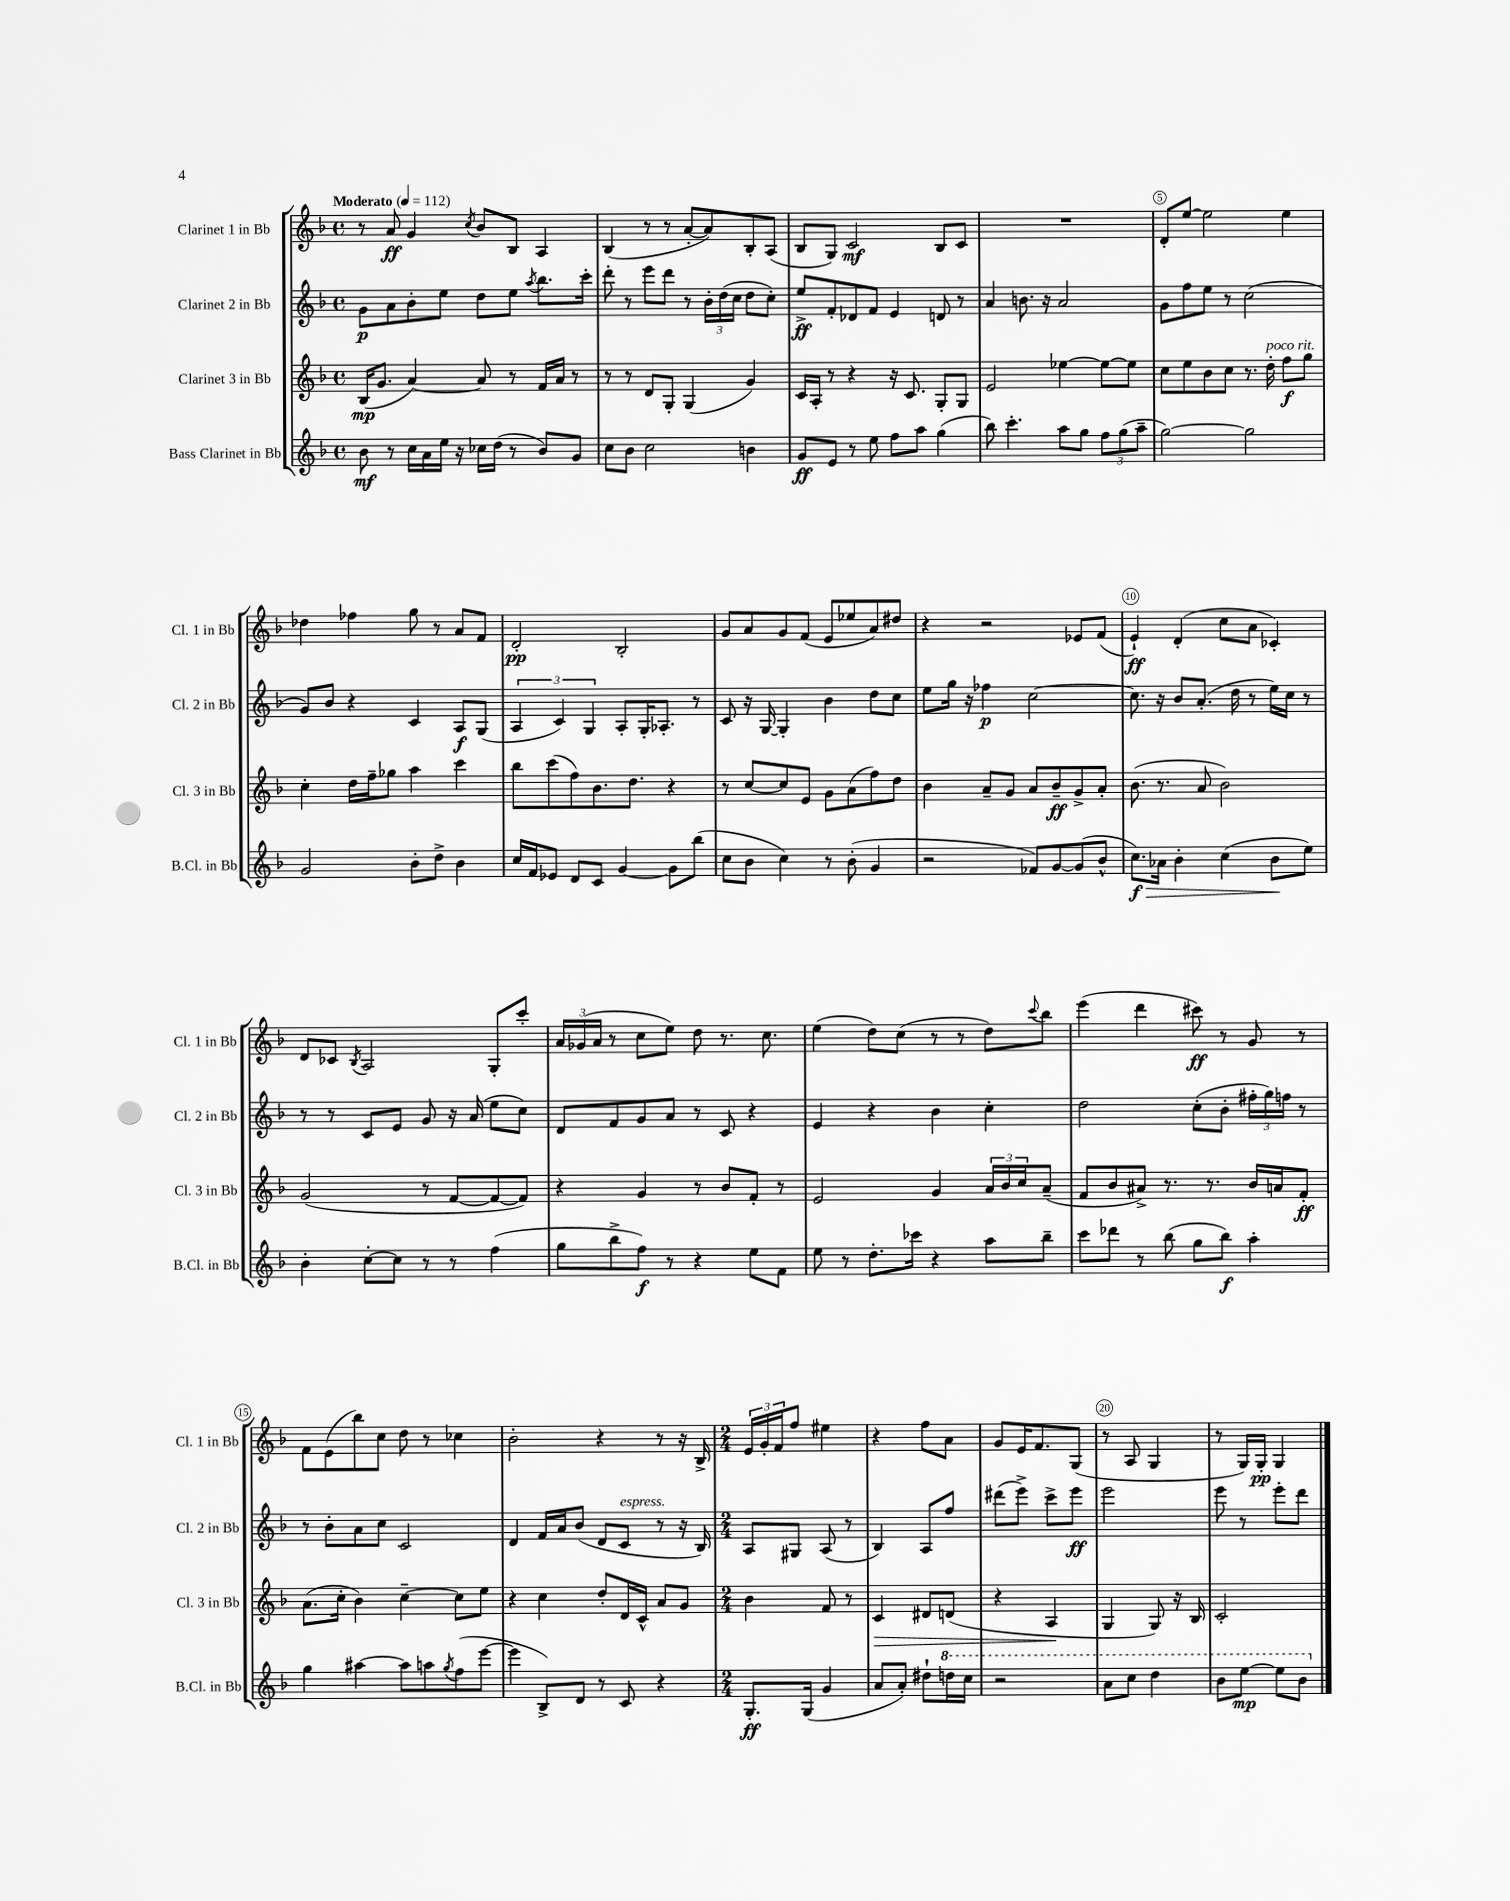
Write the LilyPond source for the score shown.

<<
\new StaffGroup <<
\new Staff = "s0" \with { instrumentName = "Clarinet 1 in Bb" shortInstrumentName = "Cl. 1 in Bb" } {
    \clef treble \key f \major \defaultTimeSignature \time 4/4 \tempo "Moderato" 4 = 112
    r8 a'8\ff g'4 \acciaccatura { c''8 } bes'8 bes8 a4 |
    bes4( r8 r8 a'8~-. a'8) bes8-. a8( |
    bes8 g8) c'2\mf bes8 c'8 |
    R1 |
    d'8-. e''8~ e''2 e''4 |
    des''4 fes''4 g''8 r8 a'8 f'8 |
    d'2-.\pp bes2-. |
    g'8 a'8 g'8 f'8( e'8 ees''8 a'8) dis''8 |
    r4 r2 ees'8 f'8( |
    e'4-!\ff) d'4-.( c''8 a'8 ces'4-.) |
    d'8 ces'8 \acciaccatura { bes8 } a2 g8-. c'''8-. |
    \tuplet 3/2 { a'16 ges'16( a'16 } r8 c''8 e''8) d''8 r8. c''8. |
    e''4( d''8) c''8( r8 r8 d''8) \appoggiatura { c'''8 } bes''8 |
    e'''4( d'''4 cis'''8\ff) r8 g'8 r8 |
    f'8 e'8( bes''8) c''8 d''8 r8 ces''4 |
    bes'2-. r4 r8 r16 bes16-> |
    \numericTimeSignature \time 2/4 \tuplet 3/2 { e'16 g'16-. f'16 } f''8 eis''4 |
    r4 f''8 a'8 |
    g'8 e'16 f'8. g8( |
    r8 a8 g4 |
    r8 g16) g16-.\pp g4 \bar "|." |
}
\new Staff = "s1" \with { instrumentName = "Clarinet 2 in Bb" shortInstrumentName = "Cl. 2 in Bb" } {
    \clef treble \key f \major \defaultTimeSignature \time 4/4
    g'8\p a'8 bes'8-. e''8 d''8 e''8 \acciaccatura { a''8 } bes''8. c'''16-. |
    d'''8-. r8 e'''8 d'''8 r8 \tuplet 3/2 { bes'16-. d''16( c''16 } d''8 c''8-.) |
    e''8->\ff f'8-. des'8 f'8 e'4 d'8 r8 |
    a'4 b'8. r16 a'2 |
    g'8 f''8 e''8 r8 c''2( |
    g'8) bes'8 r4 c'4 a8\f g8( |
    \tuplet 3/2 { a4 c'4) g4 } a8-. g16-. aes8.-. r8 |
    c'8 r16 g16~ g4-. bes'4 d''8 c''8 |
    e''8 g''16 r16 fes''4\p c''2~ |
    c''8. r16 bes'8 a'8.-.( d''16 r8 e''16) c''16 r8 |
    r8 r8 c'8 e'8 g'8 r16 a'16( e''8 c''8) |
    d'8 f'8 g'8 a'8 r8 c'8 r4 |
    e'4 r4 bes'4 c''4-. |
    d''2 c''8-.( bes'8-. \tuplet 3/2 { fis''16-. g''16) f''16 } r8 |
    r8 bes'8-. a'8 c''8 c'2 |
    d'4 f'16 a'16 bes'8( d'8 c'8^\markup { \italic "espress." } r8 r16 bes16) |
    \numericTimeSignature \time 2/4 a8 gis8 a8( r8 |
    bes4) a8 f''8 |
    dis'''8( e'''8->) c'''8-> e'''8\ff |
    e'''2 |
    e'''8 r8 e'''8-. d'''8 \bar "|." |
}
\new Staff = "s2" \with { instrumentName = "Clarinet 3 in Bb" shortInstrumentName = "Cl. 3 in Bb" } {
    \clef treble \key f \major \defaultTimeSignature \time 4/4
    bes16\mp( g'8. a'4~) a'8 r8 f'16 a'16 r8 |
    r8 r8 d'8 g8-. g4( g'4) |
    c'16 a16-. r8 r4 r16 c'8. g8-. g8 |
    e'2 ees''4~ ees''8~ ees''8 |
    c''8 e''8 bes'8 c''8 r8. d''16-.^\markup { \italic "poco rit." } f''8\f g''8 |
    c''4-. d''16 f''16-- ges''8 a''4 c'''4 |
    bes''8 c'''8( f''8) bes'8. d''8. r4 |
    r8 c''8~ c''8 e'8 g'8 a'8( f''8) d''8 |
    bes'4 a'8-- g'8 a'8 bes'8--\ff g'8-> a'8-. |
    bes'8.( r8. a'8 bes'2) |
    g'2( r8 f'8~ f'8~ f'8) |
    r4 g'4 r8 bes'8 f'8-. r8 |
    e'2 g'4 \tuplet 3/2 { a'16 bes'16 c''16 } a'8--( |
    f'8 bes'8 ais'8->) r8. r8. bes'16 a'16 f'8-.\ff |
    a'8.( c''16-. bes'4) c''4~-- c''8 e''8 |
    r4 c''4 d''8-. d'16 c'16-^ a'8 g'8 |
    \numericTimeSignature \time 2/4 bes'4 f'8 r8 |
    c'4\> dis'8 d'8( |
    r4 a4\! |
    g4 g8) r16 bes16 |
    c'2-. \bar "|." |
}
\new Staff = "s3" \with { instrumentName = "Bass Clarinet in Bb" shortInstrumentName = "B.Cl. in Bb" } {
    \clef treble \key f \major \defaultTimeSignature \time 4/4
    bes'8\mf r8 c''16 a'16 e''16 r16 ces''16 d''16( r8 bes'8) g'8 |
    c''8 bes'8 c''2 b'4 |
    g'8\ff e'8 r8 e''8 f''8 a''8 g''4( |
    bes''8) c'''4.-. a''8 g''8 \tuplet 3/2 { f''8 g''8( a''8-- } |
    g''2~) g''2 |
    g'2 bes'8-. d''8-> bes'4 |
    c''16 f'16 ees'8 d'8 c'8 g'4~ g'8 bes''8( |
    c''8 bes'8 c''4) r8 bes'8-.( g'4 |
    r2 fes'8) g'8~ g'8( bes'8-^ |
    c''8.\f\>) aes'16 bes'4-. c''4( bes'8\! e''8) |
    bes'4-. c''8~-. c''8 r8 r8 f''4( |
    g''8 bes''8-> f''8\f) r8 r4 e''8 f'8 |
    e''8 r8 d''8.-. ces'''16 r4 a''8 bes''8-- |
    c'''8 des'''8 r8 bes''8( g''8 bes''8\f) a''4-. |
    g''4 ais''4~ ais''8 a''8 \acciaccatura { g''8 } f''8( e'''8~ |
    e'''4 bes8->) d'8 r8 c'8 r4 |
    \numericTimeSignature \time 2/4 g8.-.\ff g16( g'4 |
    a'8 a'8-.) dis''8-! \ottava #1 d'''!16 c'''16 |
    r2 |
    a''8 c'''8 d'''4 |
    bes''8 e'''8~\mp e'''8 bes''8 \ottava #0 \bar "|." |
}
>>
>>
\layout { \context { \Score \override BarNumber.break-visibility = ##(#f #t #t) barNumberVisibility = #(every-nth-bar-number-visible 5) \override BarNumber.stencil = #(make-stencil-circler 0.1 0.3 ly:text-interface::print) } }
